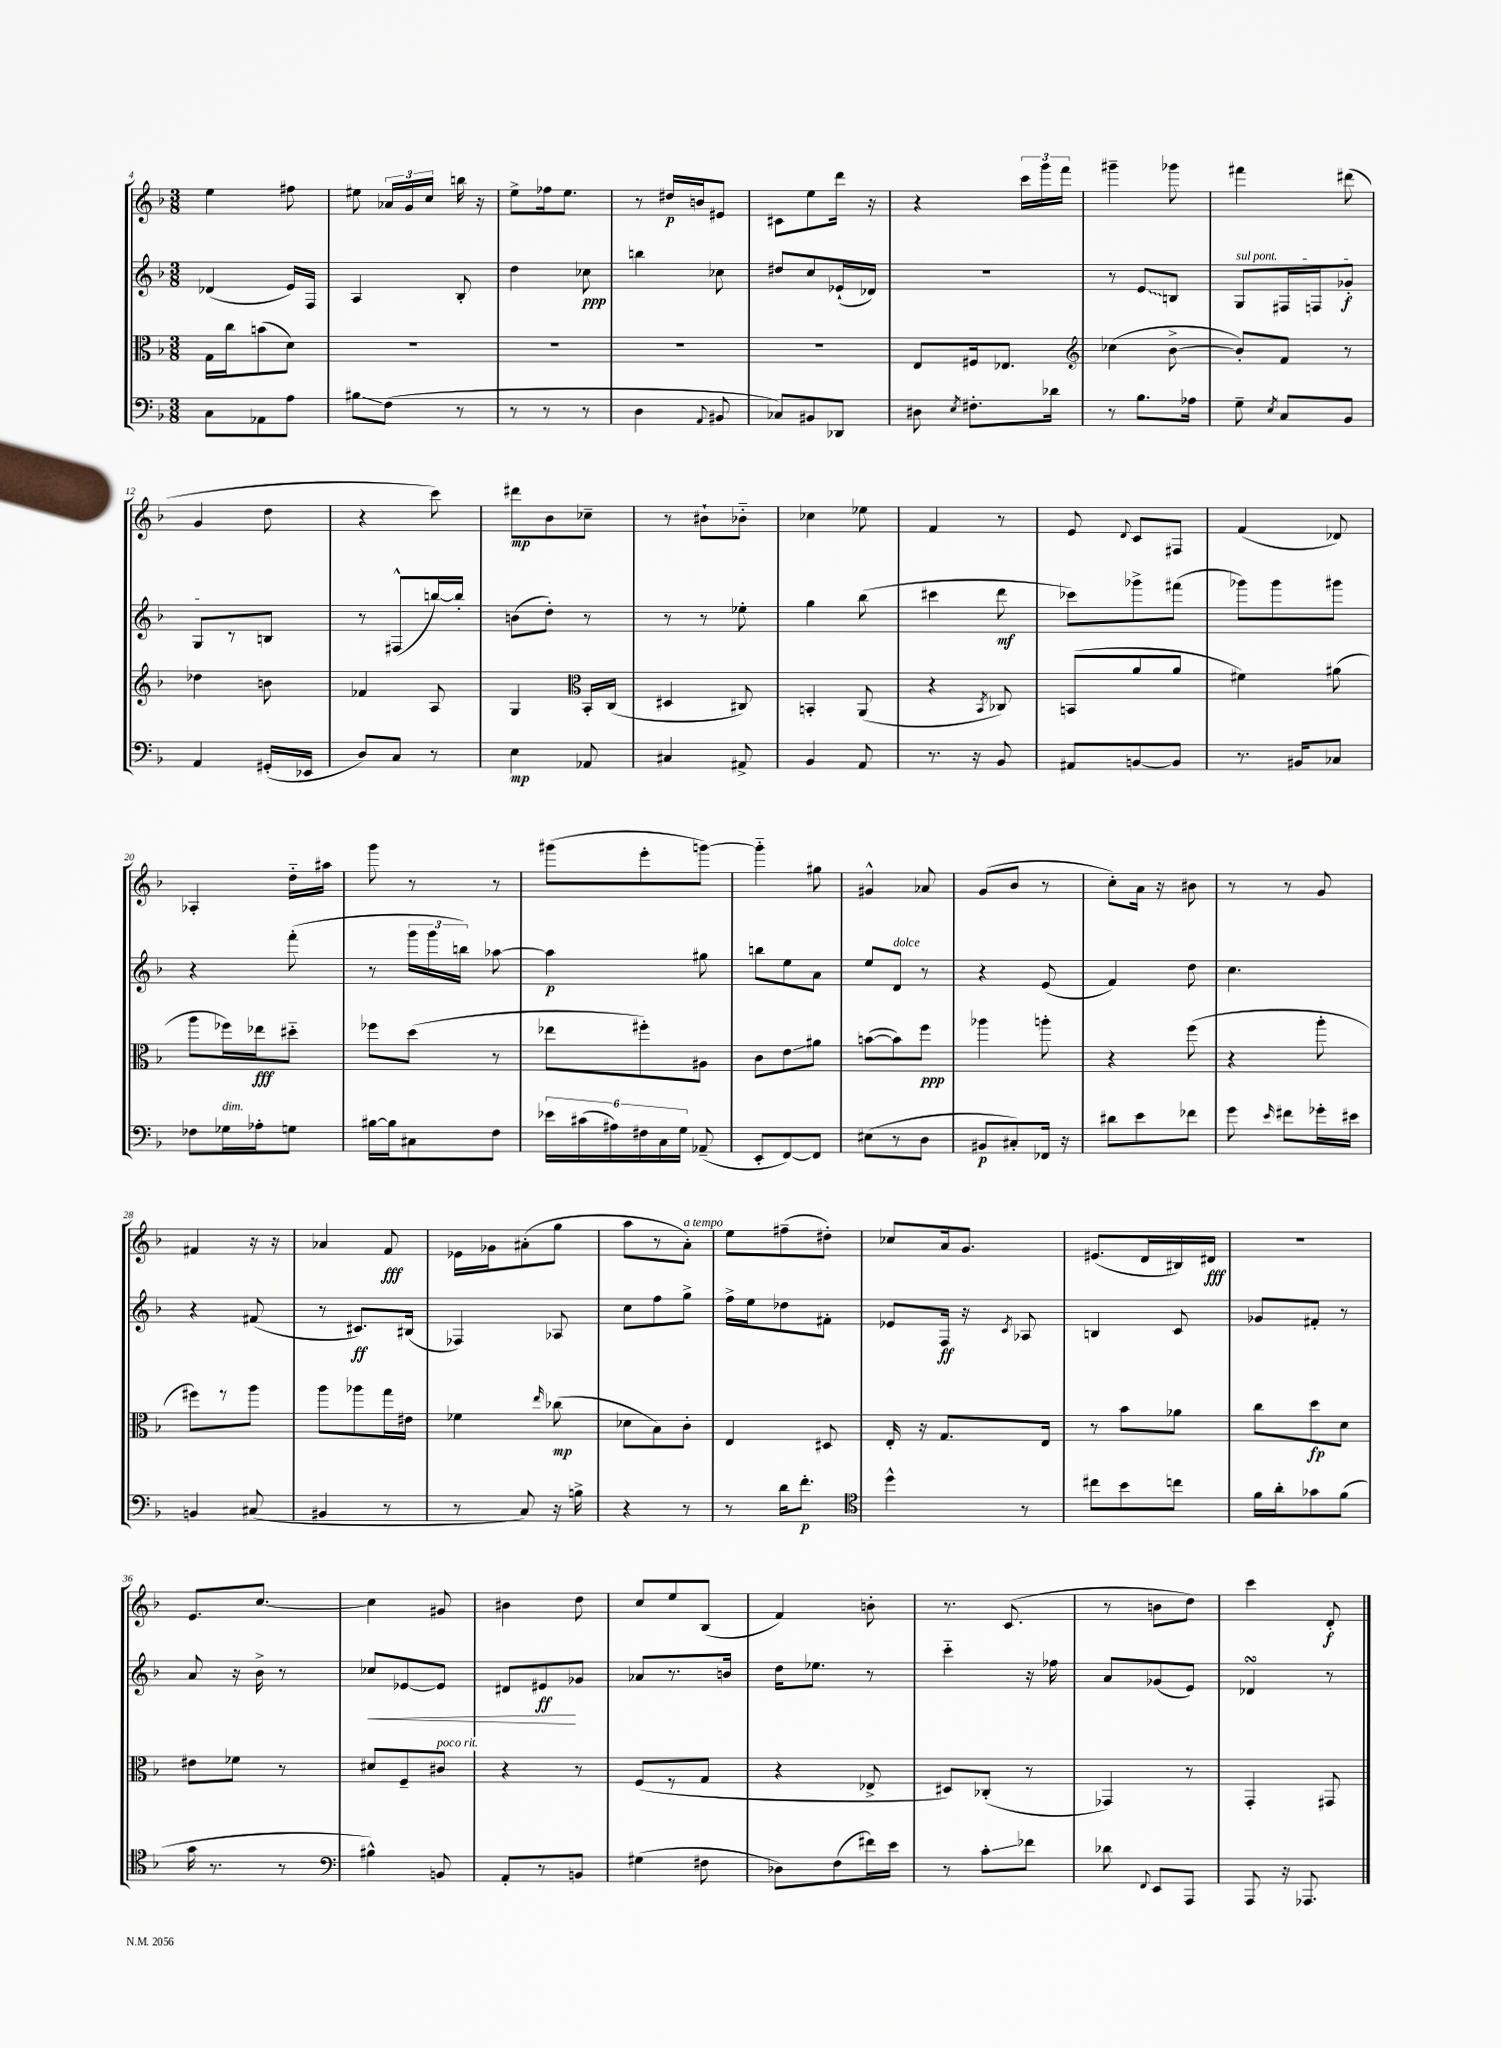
<<
\new StaffGroup <<
\new Staff = "s0" {
    \clef treble \key f \major \numericTimeSignature \time 3/8
    \autoBeamOff e''4 fis''8 |
    eis''8 \tuplet 3/2 { aes'16[ g'16 c''16] } b''16 r16 |
    e''8[-> fes''16 e''8.] |
    r8 dis''16[\p b'16 eis'8] |
    cis'8[ e''8 d'''16] r16 |
    r4 \tuplet 3/2 { c'''16[ g'''16 f'''16] } |
    gis'''4-- ges'''8 |
    fis'''4 dis'''8( |
    g'4 d''8 |
    r4 c'''8) |
    dis'''8[\mp bes'8 ces''8]-- |
    r8 bis'8[-! bes'8]-_ |
    ces''4 ees''8 |
    f'4 r8 |
    e'8 \appoggiatura { d'8 } c'8[ fis8] |
    f'4( des'8) |
    aes4-. d''16[-_ ais''16] |
    g'''8 r8 r8 |
    gis'''8[( e'''8-. g'''8]~) |
    g'''4-_ gis''8 |
    gis'4-^ aes'8 |
    g'8[( bes'8] r8 |
    c''8[-.) a'16] r16 bis'8 |
    r8 r8 g'8 |
    fis'4 r16 r16 |
    aes'4 f'8\fff |
    ees'16[ ges'16 ais'8-.( g''8] |
    a''8[ r8 a'8]-.^\markup { \italic "a tempo" }) |
    e''8[ fis''8--( dis''8]-.) |
    ces''8[ a'16 g'8.] |
    eis'8.[( d'16 bis16) dis'16]\fff |
    R4. |
    e'8.[ c''8.]~ |
    c''4 gis'8 |
    bis'4 d''8 |
    c''8[ e''8 bes8]( |
    f'4) b'8-. |
    r8. c'8.( |
    r8 b'8[ d''8]) |
    c'''4 d'8-.\f \bar "|." |
}
\new Staff = "s1" {
    \clef treble \key f \major \numericTimeSignature \time 3/8
    \autoBeamOff des'4( e'16[) f16] |
    a4 bes8-. |
    d''4 ces''8\ppp |
    b''4 ces''8 |
    dis''8[ c''8 ees'16-!( des'16]) |
    R4. |
    r8 \once \override Glissando.style = #'zigzag e'8[\glissando b8] |
    \once \override TextSpanner.bound-details.left.text = \markup { \italic "sul pont." } g8[\startTextSpan fis16 f16 ges'8]-.\f |
    g8[\stopTextSpan r8 b8] |
    r8 fis8[-^( b''16~) b''16]-. |
    b'8[( d''8]-.) r8 |
    r8 r8 ees''8-. |
    g''4 bes''8( |
    cis'''4 d'''8\mf |
    ces'''8[) ges'''8-> fis'''8]( |
    ges'''8[) ges'''8 gis'''8] |
    r4 f'''8-.( |
    r8 \tuplet 3/2 { g'''16[ g'''16 b''16]) } aes''8~ |
    aes''4\p gis''8 |
    b''8[ e''8 a'8] |
    e''8[ d'8]^\markup { \italic "dolce" } r8 |
    r4 e'8( |
    f'4) d''8 |
    c''4. |
    r4 fis'8( |
    r8 cis'8.[\ff) bis16]( |
    fes4) aes8 |
    c''8[ f''8 g''8]-> |
    f''16[-> e''16 des''8 fis'8]-. |
    ees'8[ f16]\ff r16 \acciaccatura { c'8 } aes8 |
    b4 c'8 |
    ges'8[ fis'8]-. r8 |
    a'8 r16 bes'16-> r8 |
    ces''8[\< ees'8~ ees'8] |
    dis'8[ eis'8\ff\! ges'8] |
    aes'8[ r8. b'16] |
    d''16[ ees''8.] r8 |
    c'''4-_ r16 fes''16 |
    a'8[ ges'8( e'8]) |
    des'4\turn r8 \bar "|." |
}
\new Staff = "s2" {
    \clef alto \key f \major \numericTimeSignature \time 3/8
    \autoBeamOff g16[ c''16 b'8( d'8]) |
    R4. |
    R4. |
    R4. |
    R4. |
    e8[ fis16 ees8.] |
    \clef treble ces''4( bes'8~-> |
    bes'8[-.) f'8] r8 |
    des''4 b'8 |
    fes'4 a8 |
    g4 \clef alto bes,16[-. c16]( |
    dis4 cis8) |
    b,4-. a,8( |
    r4 \acciaccatura { bes,8 } ces8) |
    b,8[( a'8 a'8] |
    fis'4) ais'8( |
    a''8[ fes''16) ees''16\fff dis''8]-_ |
    fes''8[ d''8]( r8 |
    ees''8[ fis''8-.) ais8] |
    c'8[ e'8\glissando ais'8] |
    b'8[~( b'8) f''8]\ppp |
    aes''4 a''8-. |
    r4 f''8( |
    r4 a''8-. |
    fis''8[) r8 a''8] |
    a''8[ aes''8 g''16 eis'16] |
    fes'4 \grace { e''16 } ces''8\mp( |
    des'8[ bes8) c'8]-. |
    e4 dis8 |
    e16-. r16 g8.[ e16] |
    r8 bes'8[ aes'8] |
    c''8[ d''8\fp d'8] |
    eis'8[ fes'8] r8 |
    dis'8[ f8-- cis'8]^\markup { \italic "poco rit." } |
    r4 r8 |
    f8[( r8 g8] |
    r4 ees8-> |
    dis8[) ces8]-.( r8 |
    ges,4) r8 |
    g,4-. gis,8 \bar "|." |
}
\new Staff = "s3" {
    \clef bass \key f \major \numericTimeSignature \time 3/8
    \autoBeamOff c8[ aes,8 a8] |
    bis8[\glissando f8]( r8 |
    r8 r8 r8 |
    d4 \appoggiatura { a,8 } bis,8 |
    ces8[) bis,8 des,8] |
    dis8 \acciaccatura { e8 } fis8.[-. des'16] |
    r8 bes8.[ aes16] |
    g8-- \acciaccatura { e8 } c8[ bes,8] |
    a,4 gis,16[-.( ees,16] |
    d8[) c8] r8 |
    e4\mp aes,8 |
    cis4 ais,8-> |
    bes,4 a,8 |
    r8. r16 bes,8 |
    ais,8[ b,8~ b,8] |
    r8. bis,16[ ces8] |
    fes8[ ges16^\markup { \italic "dim." } aes16-. g8] |
    bis16[~ bis16 cis8 f8] |
    \tuplet 6/4 { ees'16[ cis'16( ais16) fis16 c16 g16] } aes,8--( |
    e,8[-. f,8~) f,8] |
    eis8[( r8 d8] |
    bis,8[\p cis8-.) fes,16] r16 |
    dis'8[ e'8 fes'8] |
    g'8 \grace { e'16 } fis'8[ ges'16-. eis'16] |
    b,4 cis8( |
    bis,4 r8 |
    r8 c8) r16 b16-> |
    r4 r8 |
    r8 d'16[ f'8.]-.\p |
    \clef tenor d''4-^ r8 |
    cis''8[ bes'8 c''8] |
    f'16[ a'16-. ges'8 f'8]( |
    g'16 r8. r8 |
    \clef bass bis4-^) b,8 |
    a,8[-. r8 b,8] |
    gis4( fis8 |
    des8[) f8( fis'16) e'16] |
    r8 c'8[-.\glissando fes'8] |
    des'8 \appoggiatura { f,8 } e,8[ a,,8] |
    a,,8 r16 aes,,8. \bar "|." |
}
>>
>>
\layout { \context { \Score currentBarNumber = #4 } }
